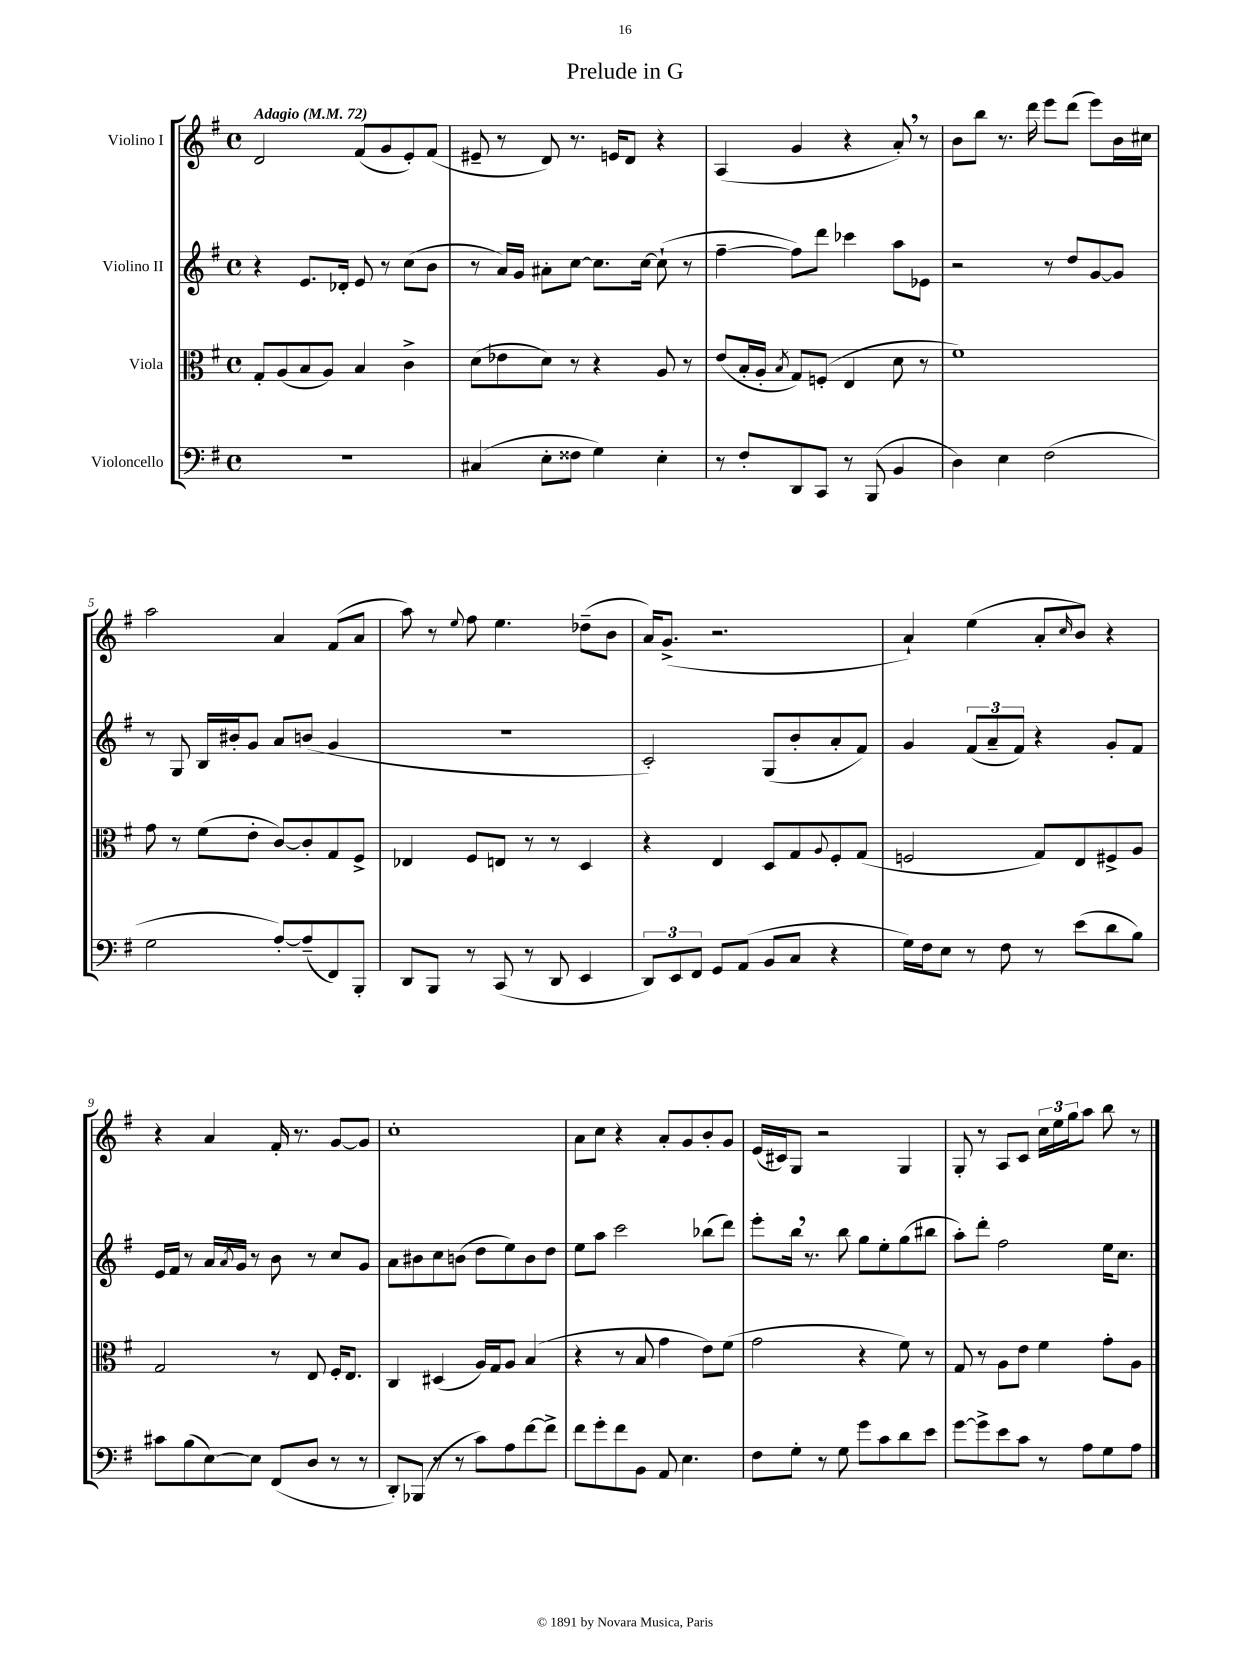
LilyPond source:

\header { title = "Prelude in G" }
<<
\new StaffGroup <<
\new Staff = "s0" \with { instrumentName = "Violino I" } {
    \clef treble \key g \major \defaultTimeSignature \time 4/4 \tempo "Adagio" 4 = 72
    d'2 fis'8( g'8 e'8-.) fis'8( |
    eis'8-- r8 d'8) r8. e'16 d'8 r4 |
    a4( g'4 r4 a'8-.) \breathe r8 |
    b'8 b''8 r8. d'''16 e'''8 d'''8( e'''8) b'16 cis''16 |
    a''2 a'4 fis'8( a'8 |
    a''8) r8 \appoggiatura { e''8 } fis''8 e''4. des''8--( b'8 |
    a'16) g'8.->( r2. |
    a'4-!) e''4( a'8-. \grace { c''16 } b'8) r4 |
    r4 a'4 fis'16-. r8. g'8~ g'8 |
    c''1-. |
    a'8 c''8 r4 a'8-. g'8 b'8-. g'8 |
    e'16( cis'16) g8 r2 g4 |
    g8-. r8 a8 c'8 \tuplet 3/2 { c''16 e''16 g''16 } a''8 b''8 r8 \bar "|." |
}
\new Staff = "s1" \with { instrumentName = "Violino II" } {
    \clef treble \key g \major \defaultTimeSignature \time 4/4
    r4 e'8. des'16-. e'8 r8 c''8( b'8 |
    r8 a'16) g'16 ais'8-. c''8~ c''8. c''16~ c''8-!( r8 |
    fis''4~-- fis''8) d'''8 ces'''4 a''8 ees'8 |
    r2 r8 d''8 g'8~ g'8 |
    r8 g8 b16 bis'16-. g'8 a'8 b'8( g'4 |
    R1 |
    c'2-.) g8( b'8-. a'8-. fis'8) |
    g'4 \tuplet 3/2 { fis'8( a'8-- fis'8) } r4 g'8-. fis'8 |
    e'16 fis'16 r8 a'16 \acciaccatura { a'8 } g'16 r8 b'8 r8 c''8 g'8 |
    a'8 bis'8 c''8 b'8( d''8 e''8) b'8 d''8 |
    e''8 a''8 c'''2 bes''8( d'''8) |
    e'''8-. b''16 \breathe r8. b''8 g''8 e''8-. g''8( bis''8 |
    a''8-.) d'''8-. fis''2 e''16 c''8. \bar "|." |
}
\new Staff = "s2" \with { instrumentName = "Viola" } {
    \clef alto \key g \major \defaultTimeSignature \time 4/4
    g8-. a8( b8 a8) b4 c'4-> |
    d'8( ees'8 d'8) r8 r4 a8 r8 |
    e'8( b16-. a16-. \acciaccatura { b8 } g8) f8-.( e4 d'8 r8 |
    fis'1) |
    g'8 r8 fis'8( e'8-. c'8~) c'8-. g8 fis8-> |
    ees4 fis8 e8 r8 r8 d4 |
    r4 e4 d8 g8 \appoggiatura { a8 } fis8-. g8( |
    f2 g8) e8 fis8-> a8 |
    g2 r8 e8 fis16-. e8. |
    c4 dis4( a16) g16 a8 b4( |
    r4 r8 b8 g'4 e'8) fis'8( |
    g'2 r4 fis'8) r8 |
    g8 r8 a8 e'8 fis'4 g'8-. a8 \bar "|." |
}
\new Staff = "s3" \with { instrumentName = "Violoncello" } {
    \clef bass \key g \major \defaultTimeSignature \time 4/4
    r1 |
    cis4( e8-. fisis8 g4) e4-. |
    r8 fis8-. d,8 c,8 r8 b,,8( b,4 |
    d4) e4 fis2( |
    g2 a8~-.) a8--( fis,8) b,,8-. |
    d,8 b,,8 r8 c,8( r8 d,8 e,4 |
    \tuplet 3/2 { d,8) e,8 fis,8 } g,8 a,8( b,8 c8 r4 |
    g16) fis16 e8 r8 fis8 r8 e'8( d'8 b8) |
    cis'8 b8( e8~) e8 fis,8( d8 r8 r8 |
    d,8-.) bes,,8( r8 r8 c'8) a8 fis'8~ fis'8-> |
    fis'8 g'8-. fis'8 b,8 a,8 e4. |
    fis8 g8-. r8 g8 g'8 c'8 d'8 e'8 |
    g'8~ g'8-> e'8 c'8 r8 a8 g8 a8 \bar "|." |
}
>>
>>
